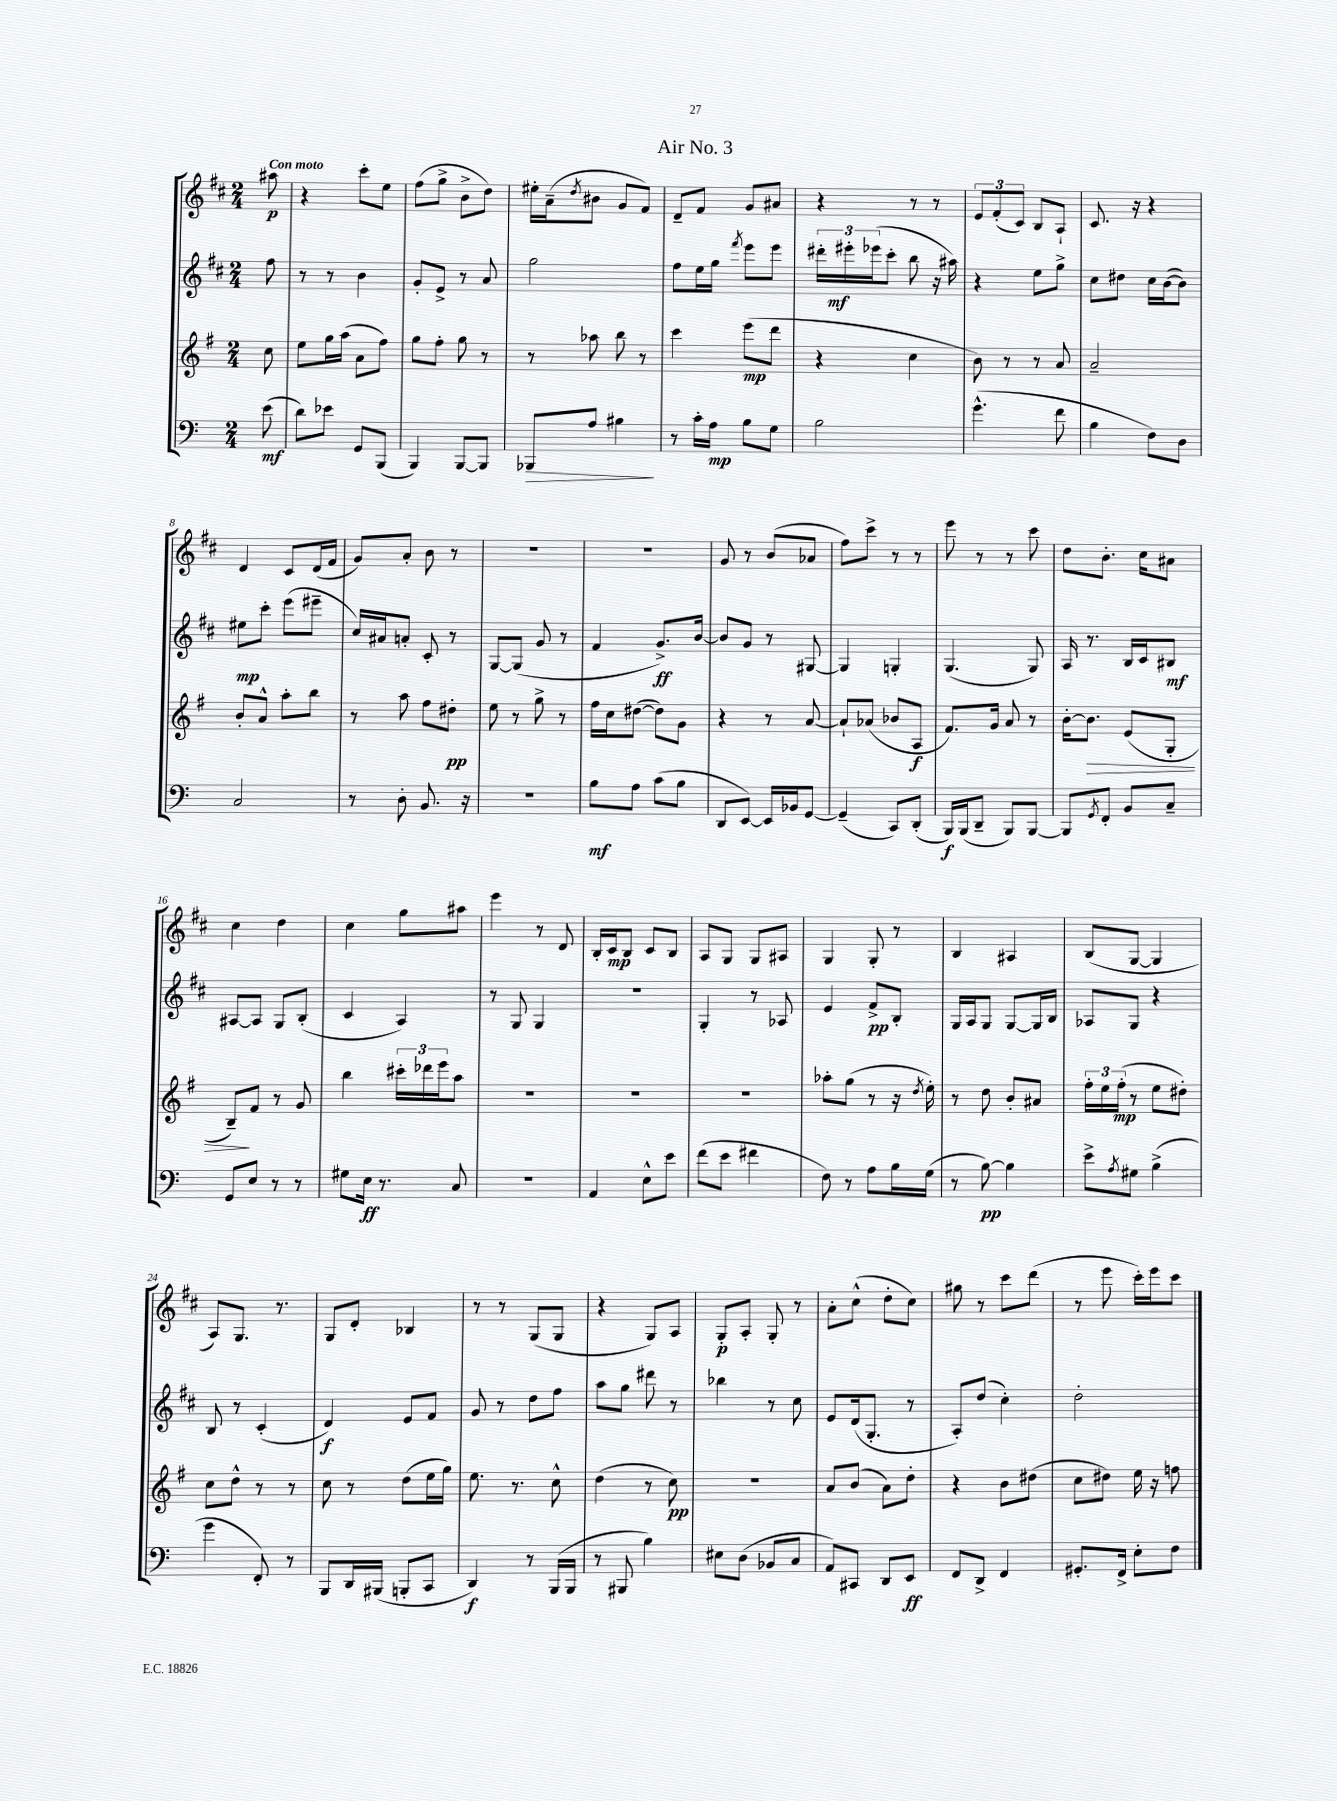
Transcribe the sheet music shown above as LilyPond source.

\header { title = "Air No. 3" }
<<
\new StaffGroup <<
\new Staff = "s0" {
    \clef treble \key d \major \numericTimeSignature \time 2/4 \partial 8 \tempo "Con moto"
    ais''8\p |
    r4 cis'''8-. e''8 |
    fis''8( g''8-> b'8-> d''8) |
    eis''16-. a'16--( \acciaccatura { d''8 } bis'8 g'8 fis'8) |
    d'8-- fis'8 g'8 ais'8 |
    r4 r8 r8 |
    \tuplet 3/2 { e'8 fis'8-.( cis'8) } b8 a8-! |
    cis'8. r16 r4 |
    d'4 cis'8 d'16( fis'16 |
    g'8) a'8-. b'8 r8 |
    R2 |
    R2 |
    g'8 r8 b'8( aes'8 |
    fis''8) cis'''8-> r8 r8 |
    e'''8 r8 r8 cis'''8 |
    d''8 b'8.-. cis''16 ais'8 |
    cis''4 d''4 |
    cis''4 g''8 ais''8 |
    e'''4 r8 d'8 |
    b16-. cis'16\mp b8 cis'8 b8 |
    a8 g8 g8 ais8 |
    g4 g8-. r8 |
    b4 ais4 |
    b8( g8~ g4 |
    a8) g8. r8. |
    g8 d'8-. bes4 |
    r8 r8 g8( g8 |
    r4 g8) a8 |
    g8-.\p a8-. g8-. r8 |
    a'8-. cis''8-^( d''8-. cis''8) |
    gis''8 r8 cis'''8 d'''8( |
    r8 e'''8 cis'''16-.) e'''16 cis'''8 \bar "|." |
}
\new Staff = "s1" {
    \clef treble \key d \major \numericTimeSignature \time 2/4 \partial 8
    fis''8 |
    r8 r8 b'4 |
    g'8-. e'8-> r8 a'8 |
    g''2 |
    fis''8 e''16 g''16 \acciaccatura { fis'''8 } e'''8 e'''8 |
    \tuplet 3/2 { dis'''16-. eis'''16-.\mf ees'''16( } cis'''8-. b''8 r16 ais''16) |
    r4 e''8 g''8-> |
    cis''8 dis''8 cis''16 b'16~( b'8) |
    eis''8\mp cis'''8-. e'''8( eis'''8-- |
    cis''16) ais'16 a'8-. cis'8-. r8 |
    g8~ g8( g'8 r8 |
    fis'4 g'8.->\ff) b'16~ |
    b'8 g'8 r8 gis8~ |
    gis4 g4-. |
    g4.( g8) |
    a16 r8. b16 cis'16 bis8\mf |
    ais8~ ais8 g8 b8-.( |
    cis'4 a4) |
    r8 g8 g4 |
    R2 |
    g4-. r8 aes8 |
    e'4 fis'8->\pp b8-. |
    g16 a16 g8 g8~ g16 b16 |
    aes8 g8 r4 |
    b8 r8 cis'4-.( |
    d'4\f) e'8 fis'8 |
    g'8 r8 d''8 fis''8 |
    a''8 g''8 dis'''8 r8 |
    bes''4 r8 cis''8 |
    e'8 d'16( g8.-. r8 |
    a8-.) d''8( cis''4-.) |
    d''2-. \bar "|." |
}
\new Staff = "s2" {
    \clef treble \key g \major \numericTimeSignature \time 2/4 \partial 8
    c''8 |
    e''8 g''16 a''16( a'8 fis''8) |
    g''8 fis''8-. g''8 r8 |
    r8 aes''8 b''8 r8 |
    c'''4 e'''8\mp( d'''8 |
    r4 c''4 |
    b'8) r8 r8 a'8 |
    a'2-- |
    b'8-. a'8-^ a''8-. b''8 |
    r8 a''8 fis''8 dis''8-.\pp |
    e''8 r8 g''8-> r8 |
    fis''16 c''16 dis''8~( dis''8) g'8 |
    r4 r8 a'8~ |
    a'8-! aes'8( bes'8 a8\f |
    fis'8.) g'16 a'8 r8 |
    b'16~-. b'8.\> e'8( g8-. |
    b8--\!) fis'8 r8 g'8 |
    b''4 \tuplet 3/2 { cis'''16-. des'''16 e'''16 } a''8 |
    R2 |
    R2 |
    R2 |
    aes''8-. g''8( r8 r16 \acciaccatura { d''8 } e''16-.) |
    r8 d''8 b'8-. ais'8 |
    \tuplet 3/2 { fis''16-. e''16 fis''16-.\mp( } r8 e''8 dis''8-.) |
    c''8 d''8-^ r8 r8 |
    c''8 r8 d''8( e''16 g''16) |
    e''8. r8. c''8-^ |
    d''4( r8 c''8\pp) |
    r2 |
    a'8 b'8( a'8) d''8-. |
    r4 b'8 dis''8( |
    c''8 dis''8) e''16 r16 f''8 \bar "|." |
}
\new Staff = "s3" {
    \clef bass \key c \major \numericTimeSignature \time 2/4 \partial 8
    e'8\mf( |
    d'8) ees'8 g,8 b,,8( |
    b,,4) b,,8~ b,,8 |
    bes,,8\> a8 bis4\! |
    r8 c'16-. a16\mp b8 g8 |
    b2 |
    g'4.-^( f'8 |
    b4 f8) d8 |
    c2 |
    r8 d8-. b,8. r16 |
    r2 |
    b8\mf a8 c'8( b8 |
    d,8 e,8~) e,16 bes,16 g,8~ |
    g,4--( c,8) d,8-.( |
    b,,16\f) b,,16( d,8-- b,,8) b,,8~ |
    b,,8 \acciaccatura { g,8 } f,8-. b,8 c8-- |
    g,8 e8 r8 r8 |
    gis8 e16\ff r8. c8 |
    R2 |
    a,4 e8-^ e'8 |
    f'8( e'8 fis'4 |
    f8) r8 a8 b16 g16( |
    r8 b8~\pp) b4 |
    e'8-> \acciaccatura { a8 } gis8 b4->( |
    g'4 f,8-.) r8 |
    b,,8 d,16 bis,,16( b,,8-. c,8 |
    d,4\f) r8 b,,16( b,,16 |
    r8 bis,,8 b4) |
    eis8 d8( bes,8 c8 |
    a,8) cis,8 d,8 e,8\ff |
    f,8 d,8-> f,4 |
    gis,8.-. f,16-> e8-. f8 \bar "|." |
}
>>
>>
